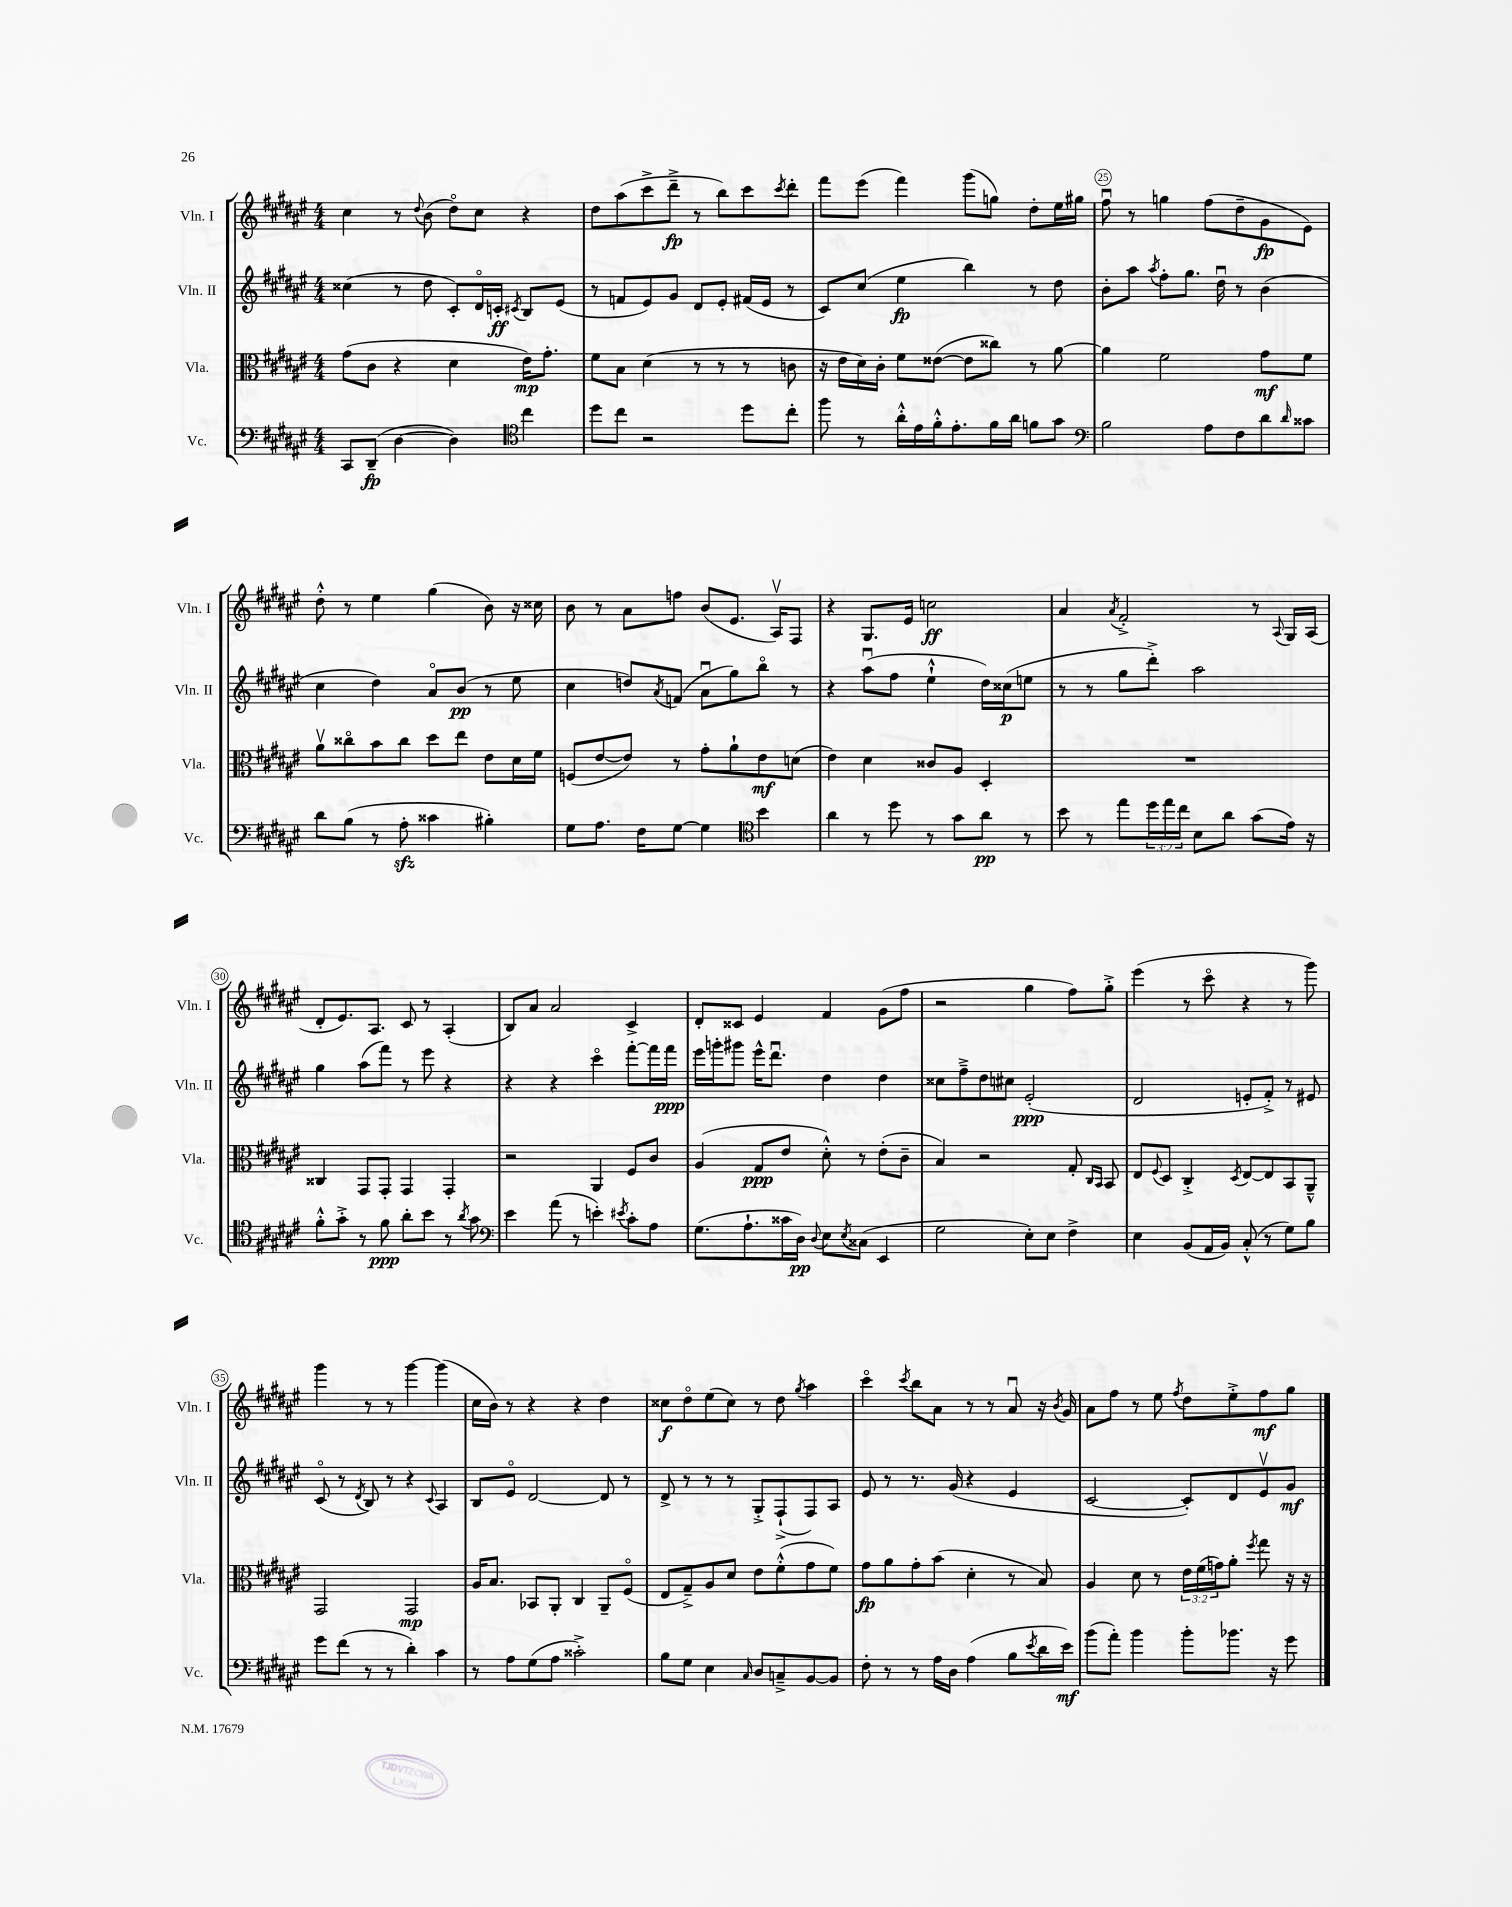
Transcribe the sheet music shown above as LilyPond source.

<<
\new StaffGroup <<
\new Staff = "s0" \with { instrumentName = "Vln. I" shortInstrumentName = "Vln. I" } {
    \clef treble \key fis \major \numericTimeSignature \time 4/4
    cis''4 r8 \appoggiatura { dis''8 } b'8( dis''8\flageolet) cis''8 r4 |
    dis''8 ais''8( cis'''8-> dis'''8--->\fp r8 b''8) cis'''8 \acciaccatura { cis'''8 } dis'''8-. |
    fis'''8 eis'''8( fis'''4) gis'''8( g''8) dis''8-. eis''16 gis''16 |
    fis''8\downbow r8 g''4 fis''8( dis''8-- gis'8\fp eis'8) |
    dis''8-.-^ r8 eis''4 gis''4( b'8) r16 cisis''16 |
    b'8 r8 ais'8 f''8 b'8( eis'8. ais16\upbow) fis8 |
    r4 gis8. eis'16 c''2\ff |
    ais'4 \acciaccatura { ais'8 } fis'2-.-> r8 \appoggiatura { ais8 } gis16 ais16( |
    dis'8-. eis'8.) ais8. cis'8 r8 ais4-.( |
    b8) ais'8 ais'2 cis'4-> |
    dis'8-. cisis'8 eis'4 fis'4 gis'8( fis''8 |
    r2 gis''4 fis''8) gis''8-.-> |
    eis'''4( r8 cis'''8\flageolet r4 r8 gis'''8) |
    gis'''4 r8 r8 gis'''4~ gis'''4( |
    cis''16 b'16) r8 r4 r4 dis''4 |
    cisis''8\f dis''8\flageolet eis''8( cisis''8) r8 dis''8 \acciaccatura { gis''8 } ais''4 |
    cis'''4\flageolet \acciaccatura { cis'''8 } b''8 ais'8 r8 r8 ais'8\downbow r16 \acciaccatura { b'8 } gis'16 |
    ais'8 fis''8 r8 eis''8 \acciaccatura { fis''8 } dis''8 eis''8-.-> fis''8\mf gis''8 \bar "|." |
}
\new Staff = "s1" \with { instrumentName = "Vln. II" shortInstrumentName = "Vln. II" } {
    \clef treble \key fis \major \numericTimeSignature \time 4/4
    cisis''4( r8 dis''8 cis'8-.) dis'16\flageolet c'16-.\ff \acciaccatura { cis'8 } b8 eis'8( |
    r8 f'8 eis'8) gis'8 dis'8 eis'8-. fis'16( eis'16 r8 |
    cis'8) cis''8( eis''4\fp b''4) r8 dis''8 |
    b'8-. ais''8 \acciaccatura { ais''8 } fis''8-. gis''8. dis''16\downbow r8 b'4( |
    cis''4 dis''4) ais'8\flageolet b'8\pp( r8 eis''8 |
    cis''4 d''8) \acciaccatura { ais'8 } f'8( ais'8\downbow gis''8) b''8\flageolet r8 |
    r4 ais''8\downbow( fis''8 eis''4-!-^ dis''16) cisis''16\p( e''8 |
    r8 r8 gis''8 dis'''8-.->) ais''2 |
    gis''4 ais''8( fis'''8) r8 eis'''8 r4 |
    r4 r4 cis'''4\flageolet fis'''8~-. fis'''16 fis'''16\ppp |
    eis'''16 g'''16-. gis'''8 eis'''16-^ dis'''8.\downbow dis''4 dis''4 |
    cisis''8 fis''8---> dis''8 cis''8 eis'2-.\ppp( |
    dis'2 e'8-. fis'8-.->) r8 eis'8 |
    cis'8\flageolet( r8 \acciaccatura { dis'8 } b8) r8 r4 \appoggiatura { cis'8 } ais4 |
    b8 eis'8\flageolet dis'2~ dis'8 r8 |
    dis'8-> r8 r8 r8 gis8-.-> fis8-!->( fis8) ais8 |
    eis'8 r8 r8. gis'16( r4 eis'4 |
    cis'2~ cis'8-.) dis'8 eis'8\upbow gis'8\mf \bar "|." |
}
\new Staff = "s2" \with { instrumentName = "Vla." shortInstrumentName = "Vla." } {
    \clef alto \key fis \major \numericTimeSignature \time 4/4 \override Staff.TupletNumber.text = #tuplet-number::calc-fraction-text
    gis'8( cis'8 r4 dis'4 eis'16\mp) gis'8.-. |
    fis'8 b8 dis'4( r8 r8 r8 c'8 |
    r16 eis'16 dis'16) cis'16-. fis'8 eisis'8~( eisis'8 cisis''8) r8 ais'8~ |
    ais'4 fis'2 gis'8\mf fis'8 |
    ais'8\upbow cisis''8\flageolet b'8 cisis''8 dis''8 eis''8 eis'8 dis'16 fis'16 |
    f8( eis'8~ eis'8) r8 gis'8-. ais'8-! eis'8\mf d'8( |
    eis'4) dis'4 cisis'8 ais8 dis4-. |
    R1 |
    cisis4 gis,8 gis,8-. gis,4 gis,4-. |
    r2 ais,4 fis8 cis'8 |
    ais4( gis8\ppp eis'8 dis'8-.-^) r8 eis'8-.( cis'8-- |
    b4) r2 gis8-. \grace { cis16 b,16 } b,8 |
    eis8 \appoggiatura { fis8 } dis8 cis4-.-> \acciaccatura { dis8 } eis8~ eis8 b,8 ais,8---^ |
    gis,2 gis,2\mp |
    ais16 b8. bes,8 ais,8-. cis4 ais,8-- fis8\flageolet( |
    eis8 gis8--->) ais8 dis'8 eis'8 fis'8-.-^( gis'8 fis'8) |
    gis'8\fp ais'8 gis'8-. b'8( dis'4-. r8 b8) |
    ais4 dis'8 r8 \tuplet 3/2 { eis'16 fis'16( g'16) } ais'8-. \acciaccatura { fis''8 } gis''8 r16 r16 \bar "|." |
}
\new Staff = "s3" \with { instrumentName = "Vc." shortInstrumentName = "Vc." } {
    \clef bass \key fis \major \numericTimeSignature \time 4/4 \override Staff.TupletNumber.text = #tuplet-number::calc-fraction-text
    cis,8 dis,8--\fp( dis4~ dis4) \clef tenor cis''4 |
    dis''8 cis''8 r2 dis''8 cis''8-. |
    fis''8 r8 ais'16-.-^ eis'16 fis'16-.-^ eis'8.-. fis'16 ais'16 f'8 gis'8 |
    \clef bass b2 ais8 fis8 dis'8 \grace { dis'16 } cisis'8 |
    dis'8 b8( r8 ais8-.\sfz cisis'4 bis4-.) |
    gis8 ais8. fis16 gis8~ gis4 \clef tenor b'4 |
    ais'4 r8 dis''8 r8 gis'8 ais'8\pp r8 |
    b'8 r8 eis''8 \tuplet 3/2 { dis''16 eis''16 cis''16 } b8 ais'8 gis'8( eis'16) r16 |
    fis'8-.-^ gis'8-.-> r8 fis'8\ppp ais'8-. b'8 r8 \acciaccatura { ais'8 } gis'8 |
    \clef bass eis'4 ais'8( r8 e'4-.) \acciaccatura { eis'8 } cis'8-. ais8 |
    gis8.( ais8.-! cisis'16 dis16\pp) \appoggiatura { dis8 } eis8 \acciaccatura { eis8 } cisis8( eis,4 |
    gis2 eis8-.) eis8 fis4-> |
    eis4 b,8( ais,16 b,16) cis8-.-^( r8 gis8) b8 |
    gis'8 fis'8( r8 r8 dis'4-.) cis'4 |
    r8 ais8 gis8( ais8 cisis'2-.->) |
    b8 gis8 eis4 \grace { cis16 } dis8 c8---> b,8~ b,8 |
    fis8-. r8 r8 ais16 dis16 ais4( b8 \acciaccatura { eis'8 } dis'16 eis'16\mf) |
    b'8( ais'8-.) b'4 b'8-. bes'8. r16 gis'8 \bar "|." |
}
>>
>>
\layout { \context { \Score currentBarNumber = #22 \override BarNumber.break-visibility = ##(#f #t #t) barNumberVisibility = #(every-nth-bar-number-visible 5) \override BarNumber.stencil = #(make-stencil-circler 0.1 0.3 ly:text-interface::print) } }
